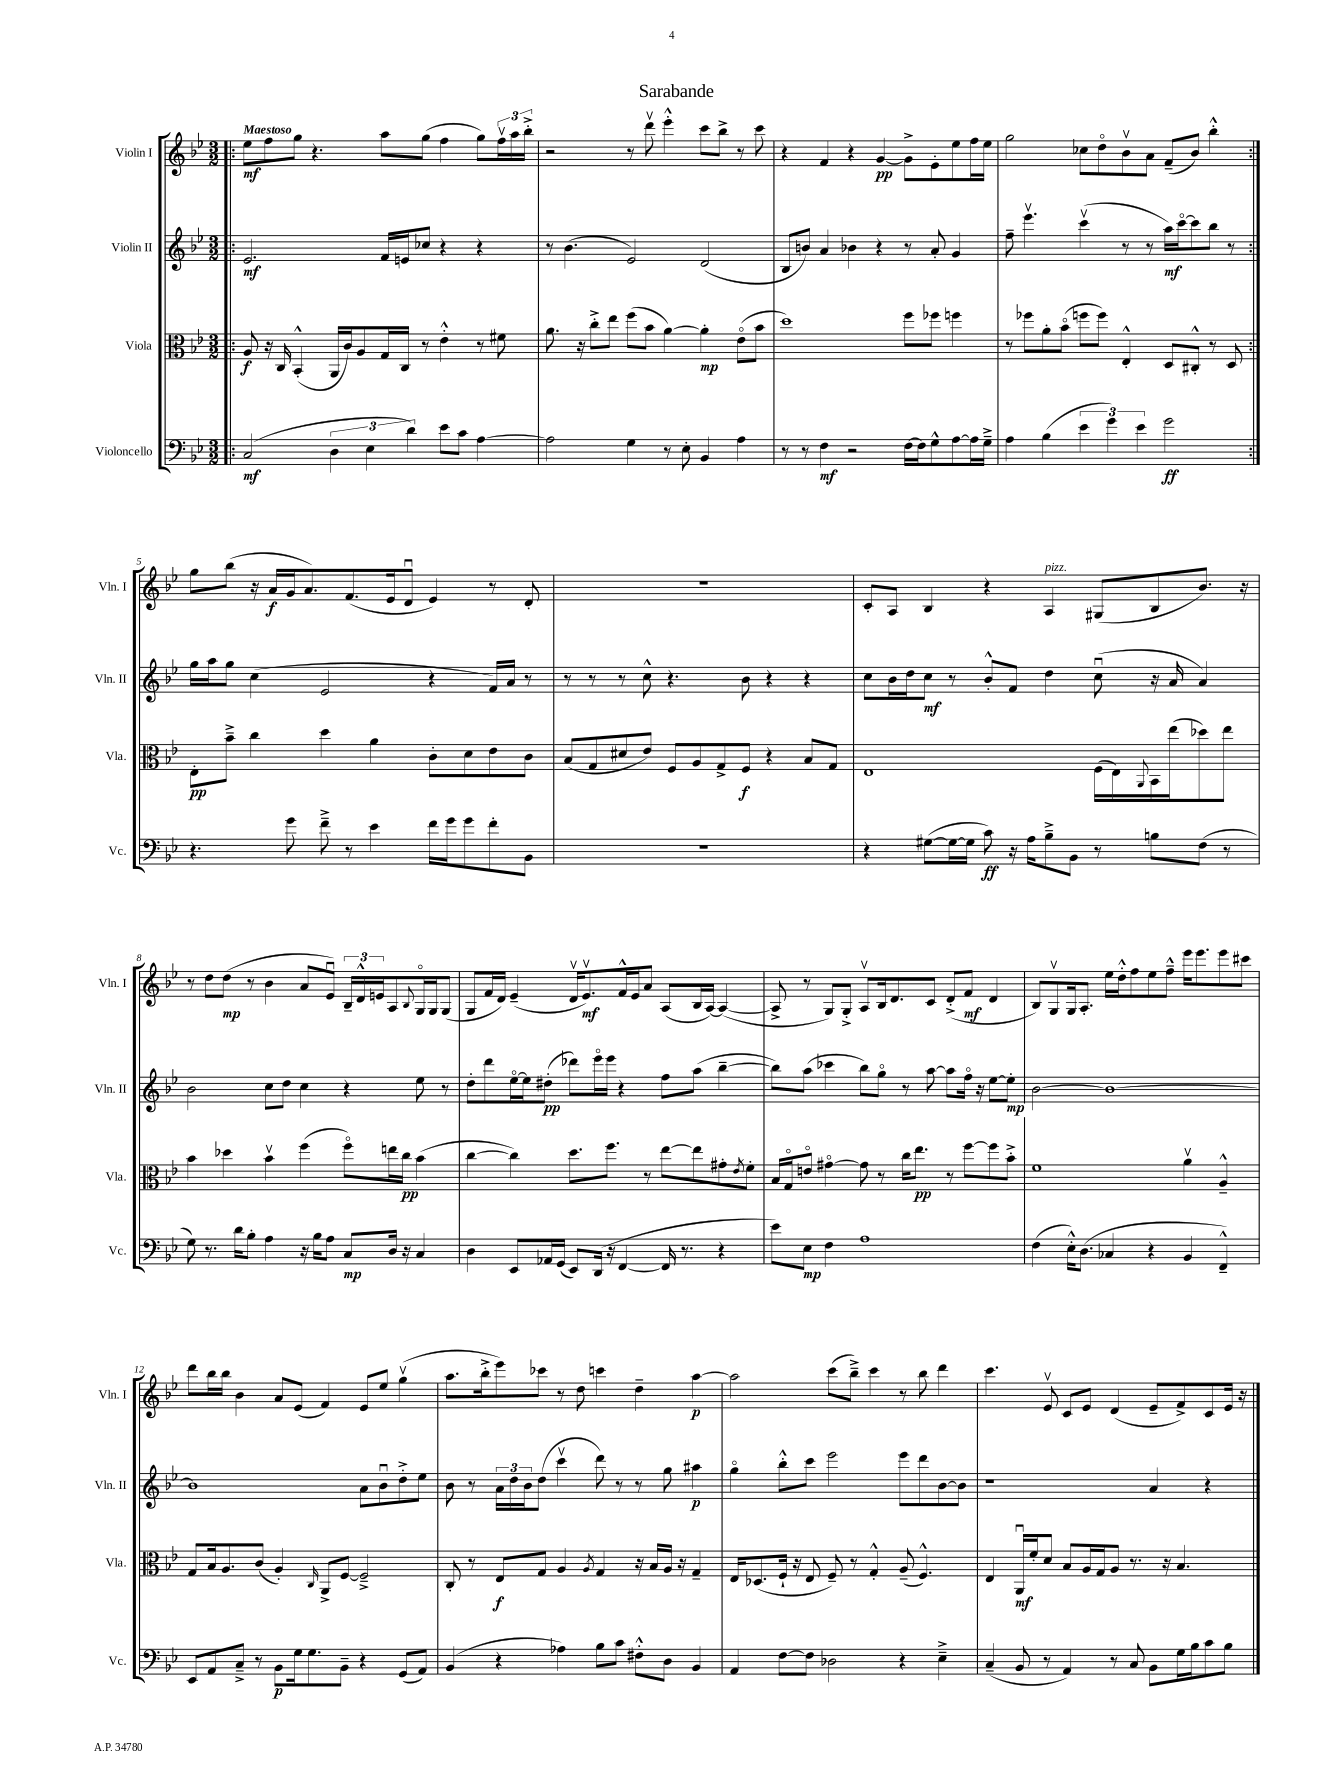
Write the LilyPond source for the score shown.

\header { title = "Sarabande" }
<<
\new StaffGroup <<
\new Staff = "s0" \with { instrumentName = "Violin I" shortInstrumentName = "Vln. I" } {
    \clef treble \key bes \major \numericTimeSignature \time 3/2 \tempo "Maestoso"
    \repeat volta 2 { \bar ".|:" ees''8\mf f''8 g''8 r4. a''8 g''8( f''4 g''8) \tuplet 3/2 { f''16\upbow a''16 bes''16-.-> } |
    r2 r8 d'''8\upbow ees'''4-.-^ c'''8 bes''8-> r8 c'''8 |
    r4 f'4 r4 g'4~\pp g'8-> ees'8-. ees''8 f''16 ees''16 |
    g''2 ces''8 d''8\flageolet bes'8\upbow a'8 f'8--( bes'8) bes''4-.-^ | }
    g''8 bes''8( r16 a'16\f g'16 a'8.) f'8.( ees'16 d'8\downbow ees'4) r8 d'8-. |
    R1. |
    c'8-. a8 bes4 r4 a4^\markup { \italic "pizz." } gis8( bes8 bes'8.) r16 |
    r8 d''8 d''8\mp( r8 bes'4 a'8 ees'8\downbow) \tuplet 3/2 { bes16-- d'16-^ e'16 } a8 \appoggiatura { bes8 } g16\flageolet g16 g8( |
    g8 f'16 d'16) ees'4--( d'16\upbow ees'8.\upbow\mf) f'16-^ ees'16 a'8 a8( bes16 a16~) a4~( |
    a8-> r8 g8) g8-.-> a8\upbow bes16 d'8. c'8 d'8-.->( f'8\mf d'4 |
    bes8) g8\upbow g16 a8.-. ees''16 d''16-.-^ f''8 ees''8 f''8---^ ees'''16 ees'''8. ees'''8 cis'''8 |
    d'''8 bes''16 bes''16 bes'4 a'8 ees'8( f'4) ees'8 ees''8 g''4\upbow( |
    a''8. bes''16-.-> ees'''8) ces'''8 r8 d''8 c'''4 d''4-- a''4~\p |
    a''2 c'''8( bes''8--->) c'''4 r8 bes''8 d'''4 |
    c'''4. ees'8\upbow c'8 ees'8 d'4( ees'8-- f'8->) c'8 ees'16 r16 \bar "|." |
}
\new Staff = "s1" \with { instrumentName = "Violin II" shortInstrumentName = "Vln. II" } {
    \clef treble \key bes \major \numericTimeSignature \time 3/2
    \repeat volta 2 { \bar ".|:" ees'2.\mf f'16 e'16 ces''8 r4 r4 |
    r8 bes'4.( ees'2) d'2( |
    bes8 b'8) a'4 bes'4 r4 r8 a'8-. g'4 |
    f''8-- ees'''4.\upbow c'''4\upbow( r8 r8 a''16\mf) c'''16~\flageolet c'''8 bes''8 r8 | }
    g''16 a''16 g''8 c''4( ees'2 r4 f'16) a'16 r8 |
    r8 r8 r8 c''8-^ r4. bes'8 r4 r4 |
    c''8 bes'16 d''16 c''8\mf r8 bes'8-.-^ f'8 d''4 c''8\downbow( r16 a'16 a'4) |
    bes'2 c''8 d''8 c''4 r4 ees''8 r8 |
    d''8-. d'''8 ees''16~\flageolet ees''16 dis''8-.\pp( des'''8) ees'''16\flageolet ees'''16 r4 f''8 a''8( bes''4~-- |
    bes''8) a''8( ces'''4 bes''8) g''8\flageolet r8 a''8~ a''8 f''16\flageolet r16 ees''8~ ees''8-.\mp |
    bes'2~ bes'1~ |
    bes'1 a'8 bes'8\downbow d''8-.-> ees''8 |
    bes'8 r8 \tuplet 3/2 { a'16 d''16 bes'16 } d''8( c'''4\upbow d'''8) r8 r8 g''8 ais''4\p |
    g''4\flageolet bes''8-.-^ c'''8 ees'''2 ees'''8 d'''8 bes'8~ bes'8 |
    r1 a'4 r4 \bar "|." |
}
\new Staff = "s2" \with { instrumentName = "Viola" shortInstrumentName = "Vla." } {
    \clef alto \key bes \major \numericTimeSignature \time 3/2
    \repeat volta 2 { \bar ".|:" a8\f r16 c16 bes,4-.-^( a,16 c'16) a8 g16 c16 r8 ees'4-.-^ r8 fis'8 |
    a'8. r16 c''8-.-> ees''8 f''8( bes'8 a'4~) a'4-.\mp ees'8\flageolet( bes'8 |
    d''1) f''8 fes''8 f''4 |
    r8 fes''8 a'8-. bes'8\flageolet( f''8 f''8) ees4-.-^ d8 cis8-.-^ r8 d8 | }
    ees8-.\pp bes'8---> c''4 d''4 a'4 c'8-. d'8 ees'8 c'8 |
    bes8( g8 dis'8 ees'8) f8 a8 g8-> f8\f r4 bes8 g8 |
    ees1 f16( ees16) \appoggiatura { a,8 } bes,16 ees''16( des''8) ees''8 |
    bes'4 des''4 bes'4\upbow f''4( f''8\flageolet) e''16 c''16\pp bes'4( |
    c''4~ c''4) d''8. f''8. r8 ees''8~ ees''8 gis'8-. \acciaccatura { ees'8 } f'8-. |
    bes16 g16\flageolet e'8\flageolet gis'4~\flageolet gis'8 r8 c''16 ees''8.\pp r8 f''8~ f''8 bes'8-.-> |
    f'1 a'4\upbow a4---^ |
    g8 bes16 a8. c'8( a4-.) \grace { c16 } a,8-> f8~ f2---> |
    c8-. r8 ees8\f g8 a4 \acciaccatura { a8 } g4 r16 bes16 a16 r16 g4-- |
    ees16 des8.( f16-! r16 ees8 f8--) r8 g4-.-^ a8--( f4.-^) |
    ees4 a,16\downbow\mf f'16-. d'8 bes8 a16 g16 a8 r8. r16 bes4. \bar "|." |
}
\new Staff = "s3" \with { instrumentName = "Violoncello" shortInstrumentName = "Vc." } {
    \clef bass \key bes \major \numericTimeSignature \time 3/2
    \repeat volta 2 { \bar ".|:" c2\mf( \tuplet 3/2 { d4 ees4 d'4) } ees'8 c'8 a4~ |
    a2 g4 r8 ees8-. bes,4 a4 |
    r8 r8 f4\mf r2 f16~ f16 g8-^ a8~ a16 g16---> |
    a4 bes4( \tuplet 3/2 { ees'4 g'4) ees'4 } g'2\ff | }
    r4. g'8 f'8---> r8 ees'4 f'16 g'16 g'8 f'8-. bes,8 |
    R1. |
    r4 gis8~( gis16~ gis16 c'8\ff) r16 a16 bes8---> bes,8 r8 b8 f8( r8 |
    g8) r8. d'16 bes8-. a4 r16 bes16 a8 c8\mp d16 r16 c4 |
    d4 ees,8 aes,16 g,16( ees,8) d,16( r16 f,4~ f,16 r8. r4 |
    ees'8) ees8\mp f4 a1 |
    f4( ees16-.-^) d8.( ces4 r4 bes,4 f,4---^) |
    ees,8 a,8 c8---> r8 bes,8\p g16 g8. bes,8-- r4 g,8( a,8) |
    bes,4( r4 aes4) bes8 c'8 fis8-.-^ d8 bes,4 |
    a,4 f8~ f8 des2 r4 ees4---> |
    c4--( bes,8 r8 a,4) r8 c8 bes,8 g16 bes16 c'8 bes8 \bar "|." |
}
>>
>>
